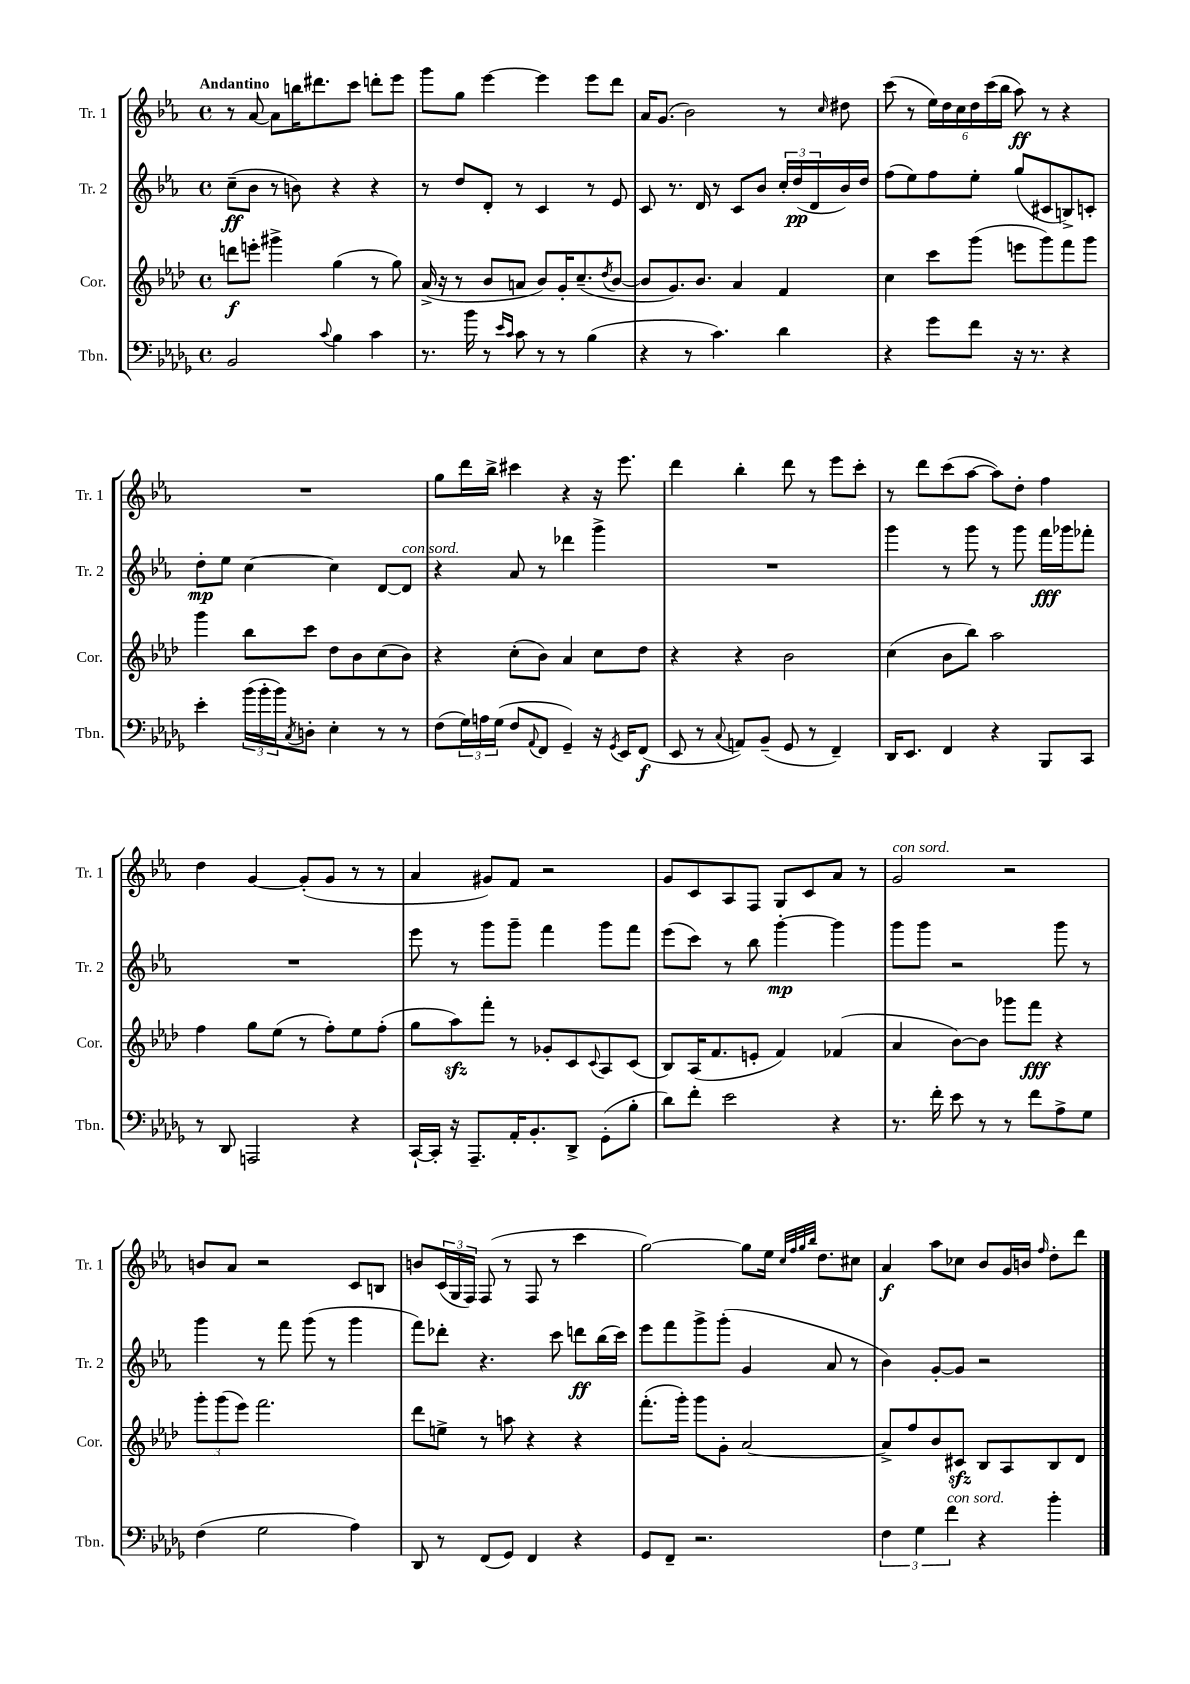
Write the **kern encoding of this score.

**kern	**kern	**kern	**kern
*staff4	*staff3	*staff2	*staff1
*clefF4	*clefG2	*clefG2	*clefG2
*k[b-e-a-d-g-]	*k[b-e-a-d-]	*k[b-e-a-]	*k[b-e-a-]
*M4/4	*M4/4	*M4/4	*M4/4
*met(c)	*met(c)	*met(c)	*met(c)
2BB-	8ddd	(8cc~	8r
.	8eee'	8b-	[8a-
.	4ggg#^	8r	8a-]
.	.	8b)	16bb
.	.	.	8.ddd#
8qqc	.	.	.
4B-	(4gg	4r	.
.	.	.	8ccc
4c	8r	4r	8ddd'
.	8gg)	.	8eee-
=	=	=	=
8.r	(16a-^	8r	8ggg
.	16r	.	.
.	8r	8dd	8gg
16b-	.	.	.
8r	8b-	8d'	[4eee-
16qqe-	.	.	.
16qqc	.	.	.
8c	8a	8r	.
8r	8b-)	4c	4eee-]
8r	16g'	.	.
.	(8.cc~	.	.
(4B-	.	8r	8eee-
.	8qdd-	.	.
.	[8b-	8e-	8ddd
=	=	=	=
4r	8b-]	8c	16a-
.	.	.	(8.g
.	8.g)	8.r	.
8r	.	.	2b-)
.	8.b-	16d	.
4.c)	.	8r	.
.	4a-	8c	.
.	.	8b-	.
4d-	4f	24cc'	8r
.	.	(24dd	.
.	.	24d	.
.	.	.	16qqcc
.	.	16b-)	8dd#
.	.	16dd	.
=	=	=	=
4r	4cc	(8ff	(8ccc
.	.	8ee-)	8r
8g-	8ccc	8ff	24ee-)
.	.	.	24dd
.	.	.	24cc
8f	(8ggg	8ee-'	24dd
.	.	.	(24ccc
.	.	.	24bb-
16r	8eee	(8gg	8aa-)
8.r	.	.	.
.	8ggg)	8c#	8r
4r	8fff	8B^)	4r
.	8ggg	8c'	.
=	=	=	=
4e-'	4ggg	8dd'	1r
.	.	8ee-	.
(24b-	8bb-	[4cc	.
24b-'	.	.	.
24b-)	.	.	.
8qC	.	.	.
8D'	8ccc	.	.
4E-'	8dd-	4cc]	.
.	8b-	.	.
8r	(8cc	[8d	.
8r	8b-)	8d]	.
=	=	=	=
(8F	4r	4r	8gg
24G-)	.	.	16ddd
24A	.	.	.
.	.	.	16bb-^
(24G-	.	.	.
8F	(8cc'	8a-	4ccc#
8qqAA-	.	.	.
8FF	8b-)	8r	.
4GG-~)	4a-	4ddd-	4r
16r	8cc	4ggg^	16r
8qGG-	.	.	.
16EE-	.	.	8.eee-
(8FF	8dd-	.	.
=	=	=	=
8EE-	4r	1r	4ddd
8r	.	.	.
8qqC	.	.	.
8AA)	4r	.	4bb-'
(8BB-~	.	.	.
8GG-	2b-	.	8ddd
8r	.	.	8r
4FF~)	.	.	8eee-
.	.	.	8ccc'
=	=	=	=
16DD-	(4cc	4ggg	8r
8.EE-	.	.	.
.	.	.	8ddd
4FF	8b-	8r	(8ccc
.	8bb-)	8ggg	[8aa-
4r	2aa-	8r	8aa-])
.	.	8ggg	8dd'
8BBB-	.	16fff	4ff
.	.	16ggg-	.
8CC	.	8fff-'	.
=	=	=	=
8r	4ff	1r	4dd
8DD-	.	.	.
2AAA	8gg	.	[4g
.	(8ee-	.	.
.	8r	.	(8g']
.	8ff')	.	8g
4r	8ee-	.	8r
.	(8ff'	.	8r
=	=	=	=
[16CC`	8gg	8eee-	4a-
16CC']	.	.	.
16r	8aa-)	8r	.
8.AAA-~	.	.	.
.	8fff'	8ggg	8g#)
16AA-'	8r	8ggg~	8f
8.BB-'	.	.	.
.	8g-'	4fff	2r
8DD-^	8c	.	.
.	8qqc	.	.
(8GG-'	8A-	8ggg	.
8B-'	(8c	8fff	.
=	=	=	=
8d-)	8B-)	(8eee-	8g
8f'	(16A-	8ccc)	8c
.	8.f	.	.
2e-	.	8r	8A-
.	8e'	8bb-	8F
.	4f)	[4ggg'	8G
.	.	.	8c
4r	(4f-	4ggg]	8a-
.	.	.	8r
=	=	=	=
8.r	4a-	8ggg	2g
.	.	8ggg	.
16f'	.	.	.
8e-	[8b-)	2r	.
8r	8b-]	.	.
8r	8ggg-	.	2r
8f	8fff	.	.
8A-^	4r	8ggg	.
8G-	.	8r	.
=	=	=	=
(4F	12ggg'	4ggg	8b
.	(12ggg	.	.
.	.	.	8a-
.	12eee-)	.	.
2G-	2.fff	8r	2r
.	.	8fff	.
.	.	(8ggg	.
.	.	8r	.
4A-)	.	4ggg	8c
.	.	.	8B
=	=	=	=
8DD-	8ddd-	8fff)	8b
8r	8ee^	8ddd-'	(24c
.	.	.	24G
.	.	.	24F)
(8FF	8r	4.r	(8F
8GG-)	8aa	.	8r
4FF	4r	.	8F
.	.	8ccc	8r
4r	4r	8ddd	4ccc
.	.	(16bb-	.
.	.	16ccc)	.
=	=	=	=
8GG-	(8.fff'	8eee-	[2gg)
8FF~	.	8fff	.
.	16ggg')	.	.
2.r	8ggg	8ggg^	.
.	8g'	(8ggg'	.
.	[2a-	4g	8gg]
.	.	.	16ee-
.	.	.	32qqcc
.	.	.	32qqff
.	.	.	32qqgg
.	.	.	32qqbb-
.	.	.	8.dd
.	.	8a-	.
.	.	8r	8cc#
=	=	=	=
6F	8a-^]	4b-)	4a-
.	8ff	.	.
6G-	.	.	.
.	8b-	[8g'	8aa-
6f	.	.	.
.	8c#	8g]	8cc-
4r	8B-	2r	8b-
.	8A-	.	16g
.	.	.	16b
.	.	.	16qqff
4b-'	8B-	.	8dd'
.	8d-	.	8ddd
==	==	==	==
*-	*-	*-	*-
